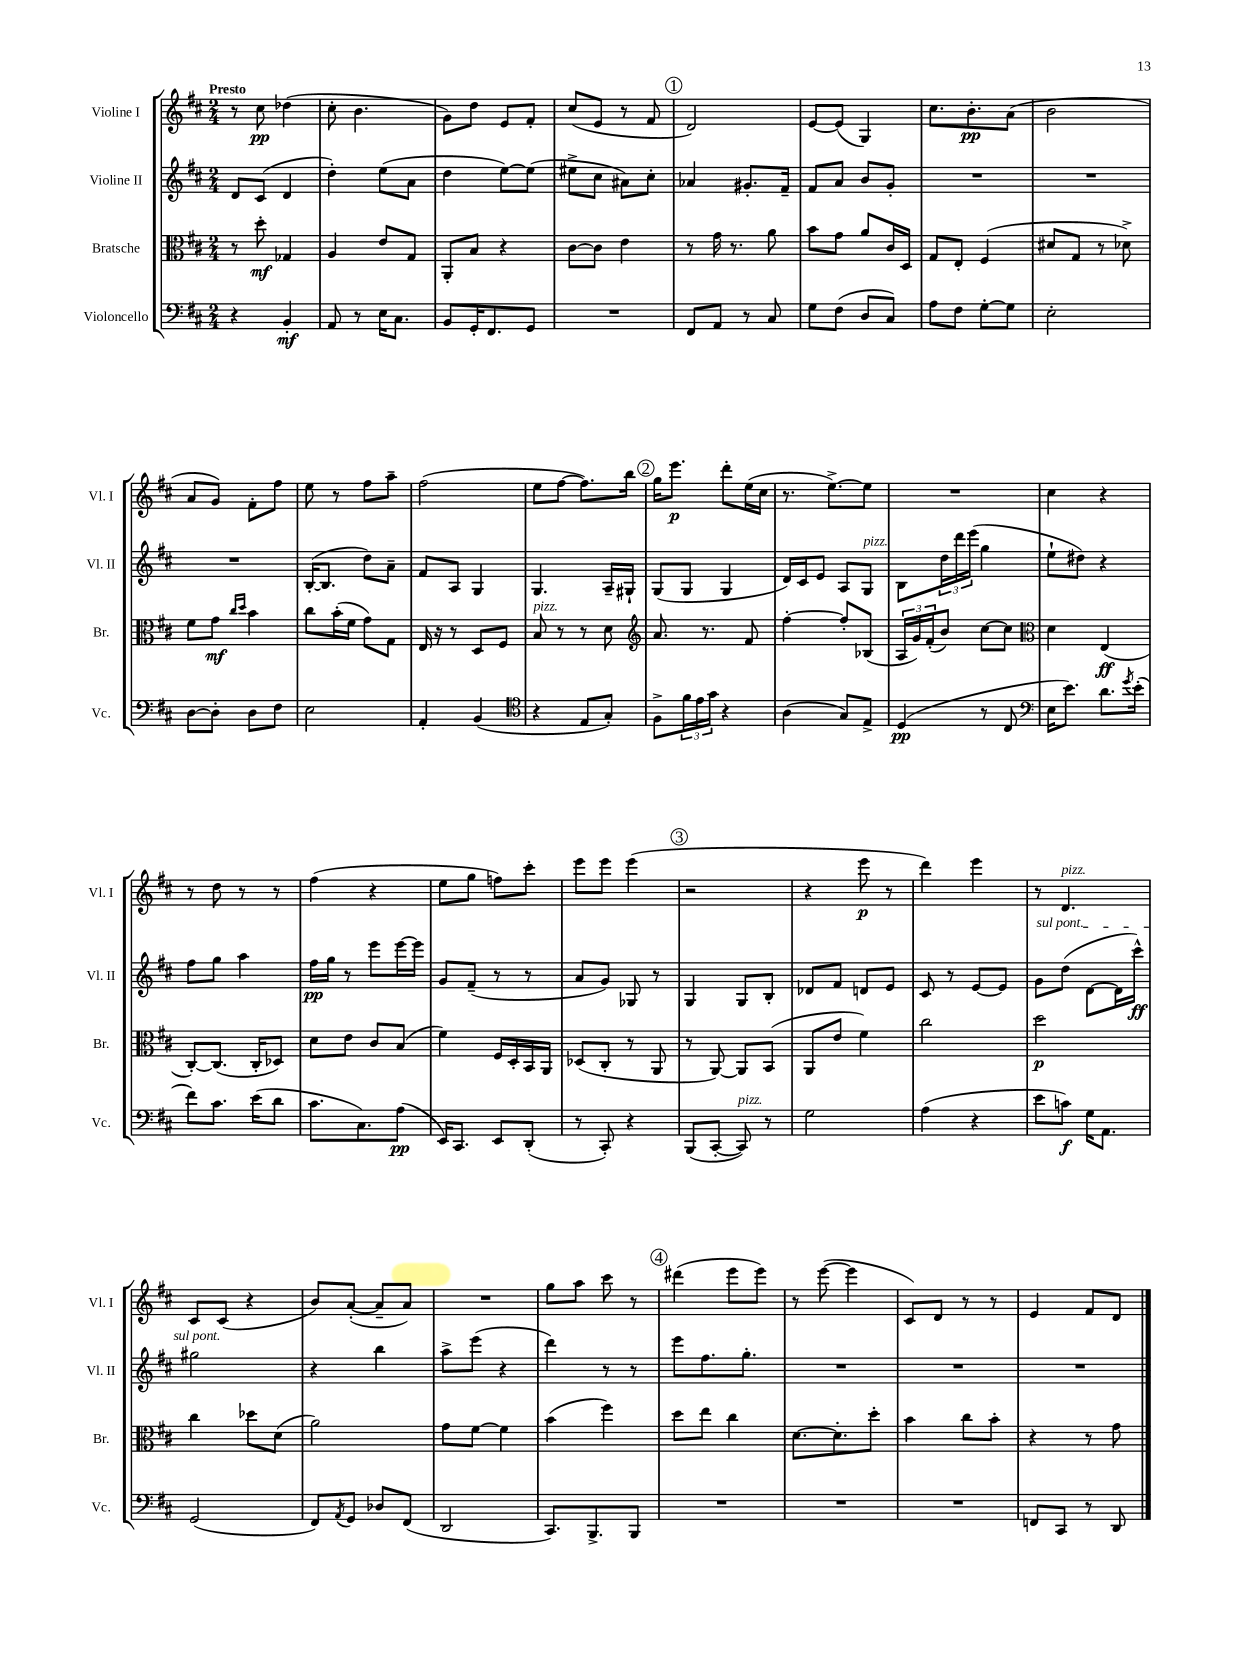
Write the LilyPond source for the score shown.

<<
\new StaffGroup <<
\new Staff = "s0" \with { instrumentName = "Violine I" shortInstrumentName = "Vl. I" } {
    \clef treble \key d \major \numericTimeSignature \time 2/4 \tempo "Presto"
    r8 cis''8\pp des''4( |
    cis''8-. b'4. |
    g'8) d''8 e'8 fis'8-. |
    cis''8( e'8 r8 fis'8 |
    \mark \markup { \circle "1" } d'2) |
    e'8~ e'8( g4) |
    cis''8. b'8.-.\pp a'8( |
    b'2 |
    a'8 g'8) fis'8-. fis''8 |
    e''8 r8 fis''8 a''8-- |
    fis''2( |
    e''8 fis''8~ fis''8.) b''16 |
    \mark \markup { \circle "2" } g''16 e'''8.\p d'''8-. e''16( cis''16 |
    r8. e''8.~->) e''8 |
    R2 |
    cis''4 r4 |
    r8 d''8 r8 r8 |
    fis''4( r4 |
    e''8 g''8 f''8) cis'''8-. |
    e'''8 e'''8 e'''4( |
    \mark \markup { \circle "3" } r2 |
    r4 e'''8\p r8 |
    d'''4) e'''4 |
    r8 d'4.^\markup { \italic "pizz." } |
    cis'8 cis'8( r4 |
    b'8) a'8~-.( a'8-- a'8) |
    R2 |
    g''8 a''8 cis'''8 r8 |
    \mark \markup { \circle "4" } dis'''4( e'''8 e'''8) |
    r8 e'''8~( e'''4 |
    cis'8) d'8 r8 r8 |
    e'4 fis'8 d'8 \bar "|." |
}
\new Staff = "s1" \with { instrumentName = "Violine II" shortInstrumentName = "Vl. II" } {
    \clef treble \key d \major \numericTimeSignature \time 2/4
    d'8 cis'8( d'4 |
    d''4-.) e''8( a'8 |
    d''4 e''8~) e''8( |
    eis''8-> cis''8 ais'8) cis''8-. |
    \mark \markup { \circle "1" } aes'4 gis'8.-. fis'16-- |
    fis'8 a'8 b'8 g'8-. |
    R2 |
    R2 |
    R2 |
    b16~-.( b8. d''8) a'8-- |
    fis'8 a8 g4 |
    g4. a16-- gis16-! |
    \mark \markup { \circle "2" } g8( g8 g4 |
    d'16) cis'16 e'8 a8 g8^\markup { \italic "pizz." } |
    b8 \tuplet 3/2 { d''16 d'''16 e'''16( } g''4 |
    e''8-! dis''8) r4 |
    fis''8 g''8 a''4 |
    fis''16\pp g''16 r8 e'''8 e'''16~ e'''16 |
    g'8 fis'8--( r8 r8 |
    a'8 g'8) ges8 r8 |
    \mark \markup { \circle "3" } g4 g8 b8-. |
    des'8 fis'8 d'8 e'8 |
    cis'8 r8 e'8~ e'8 |
    \once \override TextSpanner.bound-details.left.text = \markup { \italic "sul pont." } g'8\startTextSpan d''8( d'8~ d'16 cis'''16-^\ff) |
    gis''2\stopTextSpan |
    r4 b''4 |
    a''8-> e'''8( r4 |
    d'''4) r8 r8 |
    \mark \markup { \circle "4" } e'''8 fis''8. g''8.-. |
    R2 |
    R2 |
    R2 \bar "|." |
}
\new Staff = "s2" \with { instrumentName = "Bratsche" shortInstrumentName = "Br." } {
    \clef alto \key d \major \numericTimeSignature \time 2/4
    r8 d''8-.\mf ges4 |
    a4 e'8 g8 |
    a,8-. b8 r4 |
    cis'8~ cis'8 e'4 |
    \mark \markup { \circle "1" } r8 g'16 r8. a'8 |
    b'8 g'8 a'8 cis'16 d16 |
    g8 e8-. fis4( |
    dis'8 g8 r8 des'8->) |
    fis'8 g'8\mf \grace { cis''16 d''16 } b'4 |
    cis''8 b'16-.( fis'16 g'8) g8 |
    e16 r16 r8 d8 fis8 |
    b8^\markup { \italic "pizz." } r8 r8 d'8 |
    \mark \markup { \circle "2" } \clef treble a'8. r8. fis'8 |
    fis''4~-. fis''8-. bes8( |
    \tuplet 3/2 { a16 g'16) fis'16-.( } b'8) cis''8~ cis''8 |
    \clef alto d'4 e4\ff( |
    cis8~-.) cis8.( cis16-. des8) |
    d'8 e'8 cis'8 b8( |
    fis'4) fis16 d16-. b,16 a,16 |
    des8( cis8-. r8 a,8 |
    \mark \markup { \circle "3" } r8 a,8~) a,8 b,8( |
    a,8 e'8 fis'4) |
    cis''2 |
    d''2\p |
    cis''4 des''8 d'8( |
    a'2) |
    g'8 fis'8~ fis'4 |
    b'4( fis''4) |
    \mark \markup { \circle "4" } d''8 e''8 cis''4 |
    d'8.~ d'8.-. d''8-. |
    b'4 cis''8 b'8-. |
    r4 r8 g'8 \bar "|." |
}
\new Staff = "s3" \with { instrumentName = "Violoncello" shortInstrumentName = "Vc." } {
    \clef bass \key d \major \numericTimeSignature \time 2/4
    r4 b,4-.\mf |
    a,8 r8 e16 cis8. |
    b,8 g,16-. fis,8. g,8 |
    R2 |
    \mark \markup { \circle "1" } fis,8 a,8 r8 cis8 |
    g8 fis8( d8 cis8) |
    a8 fis8 g8~-. g8 |
    e2-. |
    d8~ d8-. d8 fis8 |
    e2 |
    a,4-. b,4( |
    \clef tenor r4 e8 g8-.) |
    \mark \markup { \circle "2" } fis8-> \tuplet 3/2 { fis'16 e'16 g'16 } r4 |
    a4( g8) e8-> |
    d4\pp( r8 cis8 |
    \clef bass e16 e'8.) d'8. \acciaccatura { g'8 } e'16-.( |
    fis'8) cis'8. e'16( d'8 |
    cis'8. cis8.) a8\pp( |
    e,16) cis,8. e,8 d,8-.( |
    r8 cis,8-.) r4 |
    \mark \markup { \circle "3" } b,,8( cis,8~-. cis,8^\markup { \italic "pizz." }) r8 |
    g2 |
    a4( r4 |
    e'8 c'8\f) g16 a,8. |
    g,2( |
    fis,8) \acciaccatura { a,8 } g,8 des8 fis,8( |
    d,2 |
    cis,8.) b,,8.-> b,,8 |
    \mark \markup { \circle "4" } R2 |
    R2 |
    R2 |
    f,8 cis,8 r8 d,8 \bar "|." |
}
>>
>>
\layout { \context { \Score \remove "Bar_number_engraver" } }
